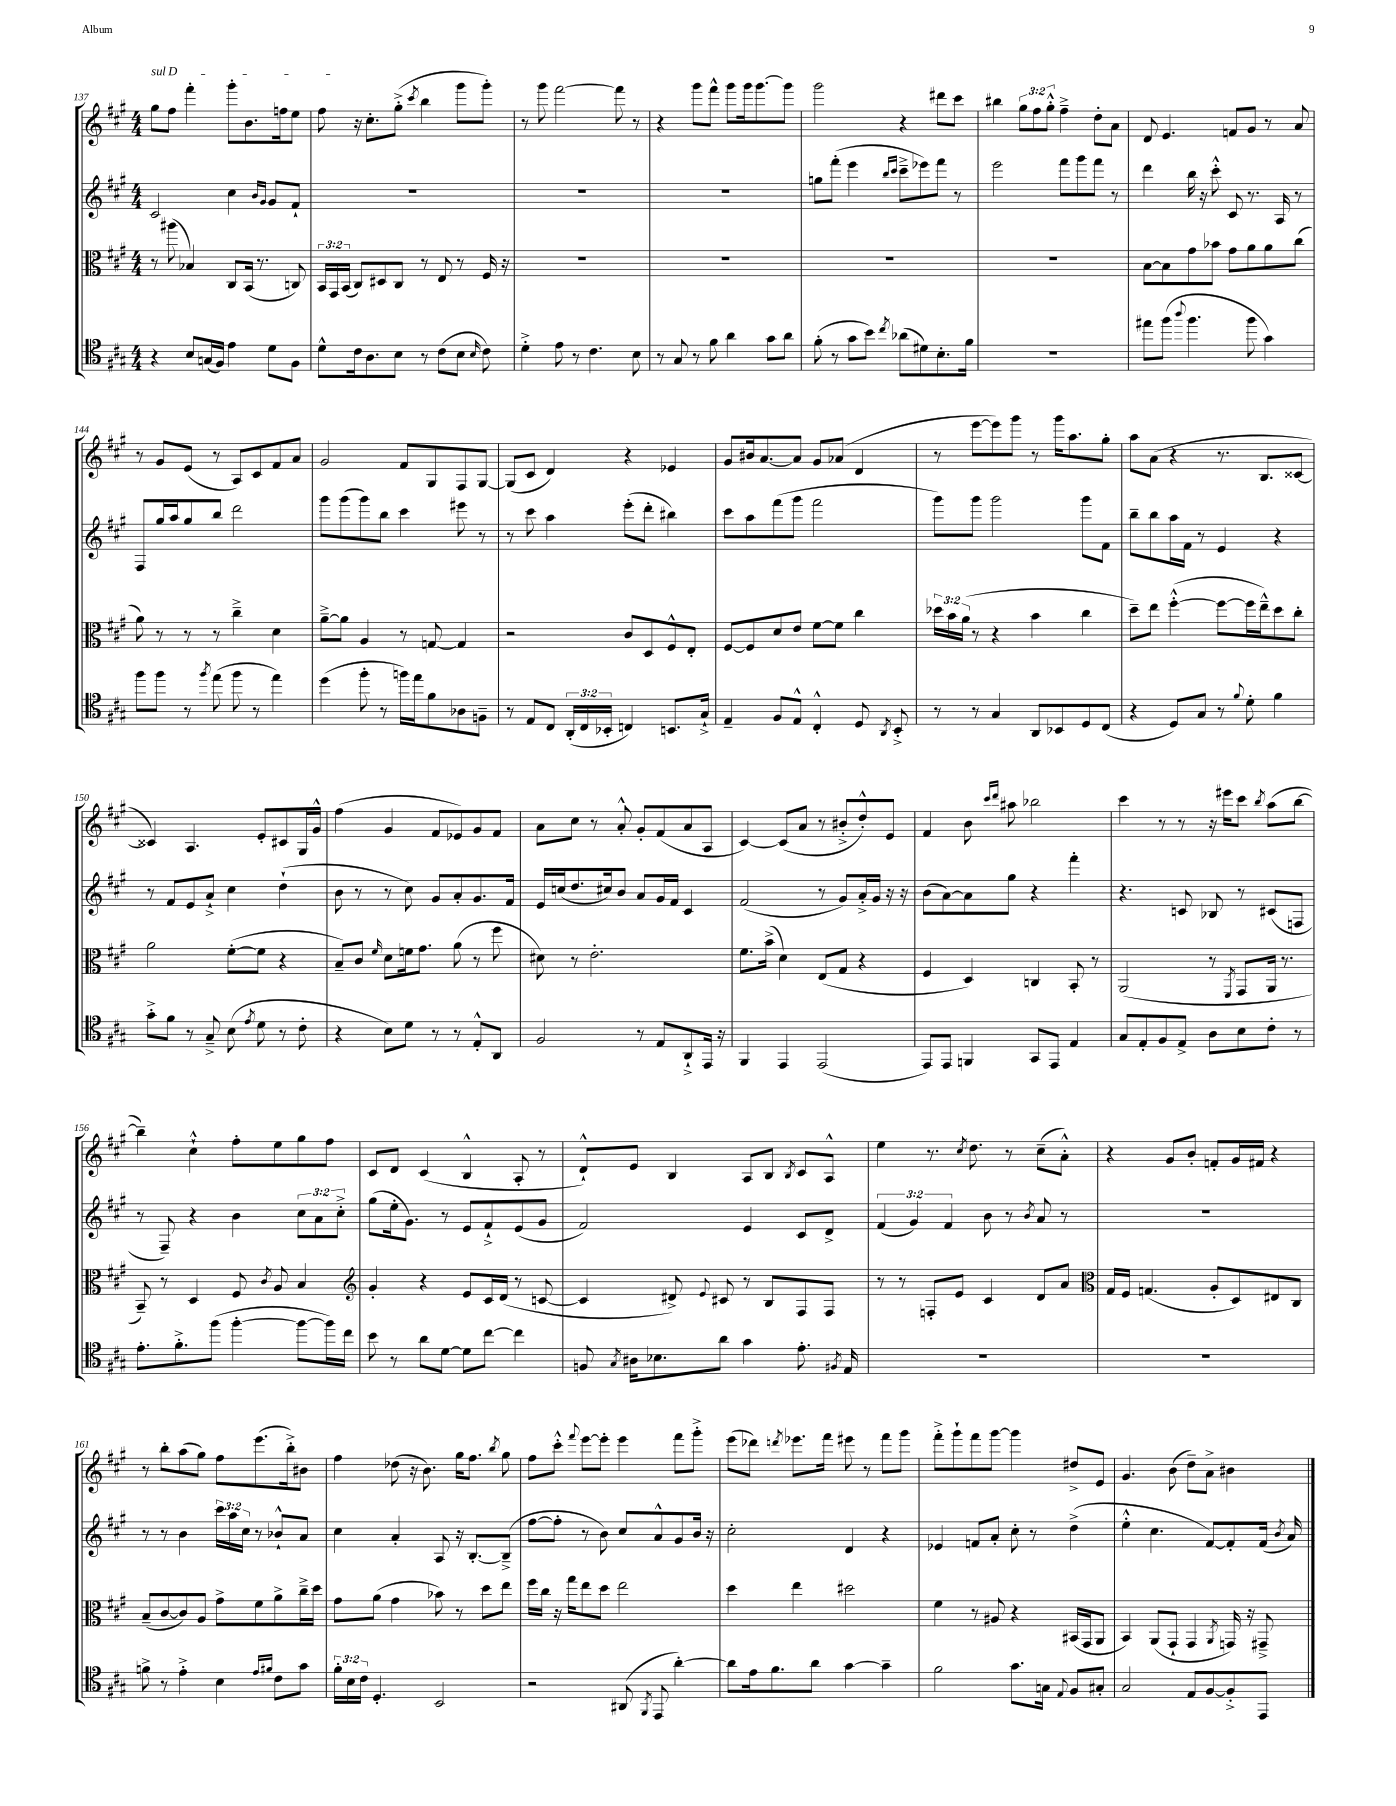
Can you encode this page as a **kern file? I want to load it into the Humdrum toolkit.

**kern	**kern	**kern	**kern
*part4	*part3	*part2	*part1
*staff4	*staff3	*staff2	*staff1
*clefC4	*clefC3	*clefG2	*clefG2
*k[f#c#g#]	*k[f#c#g#]	*k[f#c#g#]	*k[f#c#g#]
*M4/4	*M4/4	*M4/4	*M4/4
=137	=137	=137	=137
!	!	!	!LO:TX:a:i:t=sul D
4r	8r	2c#/	8gg#\L
.	(8aa#X\	.	8ff#\J
8B/L	4B-X/)	.	4fff#'\
(16Gn/L	.	.	.
16F#/JJ)	.	.	.
4e\	8C#/L	4cc#\	8ggg#'\L
.	(16BB/Jk	.	8.b\
.	8.r	.	.
.	.	16qqb/LL	.
.	.	16qqg#/JJ	.
8d\L	.	8g#/L	.
.	.	.	16ffn\k
8F#\J	8Cn/)	8f#`/J	8ee\J
=138	=138	=138	=138
8d^^\L	24BB/LL	1r	8ff#\
.	24GG#/	.	.
.	(24BB/JJ	.	.
16c#\k	8C#/L)	.	16r
8.A\	.	.	8.cc#'\L
.	8D#X/	.	.
8B\J	8C#/J	.	(8gg#'^\J
.	.	.	8qccc#/
8r	8r	.	4bb\
(8c#\L	8E/	.	.
8B\J	8r	.	8ggg#\L
16qqB/	.	.	.
8c#\)	16F#/	.	8ggg#'\J)
.	16r	.	.
=139	=139	=139	=139
4d'^\	1r	1r	8r
.	.	.	8ggg#\
8e\	.	.	[2fff#\
8r	.	.	.
4.c#\	.	.	.
.	.	.	8fff#\]
8B\	.	.	8r
=140	=140	=140	=140
8r	1r	1r	4r
8G#/	.	.	.
8r	.	.	8ggg#\L
8f#\	.	.	8fff#^^\J
4a\	.	.	8ggg#\L
.	.	.	16ggg#\k
.	.	.	[8.ggg#\
8g#\L	.	.	.
8a\J	.	.	8ggg#\J]
=141	=141	=141	=141
(8f#'\	1r	8ggn\L	2ggg#\
8r	.	(8fff#'\J	.
8g#\L	.	4eee\	.
8b\J)	.	.	.
.	.	16qqbb/LL	.
8qcc#/	.	16qqccc#/JJ	.
(8a-X\L	.	8ccc#~^\L	4r
8d#X\)	.	8eee-X\)	.
8.B'\	.	8fff#\J	8ddd#X\L
.	.	8r	8ccc#\J
16f#\Jk	.	.	.
=142	=142	=142	=142
1r	1r	2eee\	4bb#X\
.	.	.	12gg#\L
.	.	.	12ff#\
.	.	.	12gg#'^^\J
.	.	8fff#\L	4ff#~^\
.	.	8ggg#\	.
.	.	8fff#\J	8dd'\L
.	.	8r	8a\J
=143	=143	=143	=143
8ee#X\L	[8B\L	4ddd\	8d/
(8ff#\J	8B\]	.	4.e/
8qqaa/	.	.	.
4.ff#\	8g#\	16bb\	.
.	.	16r	.
.	8b-X\J	8ccc#'^^\	.
.	8g#\L	8c#/	8fn/L
8ff#\	8a\	8.r	8g#/J
4g#\)	8a\	.	8r
.	.	16A/	.
.	(8cc#\J	8r	8a/
!!LO:LB:g=z
=144	=144	=144	=144
8ff#\L	8a\)	8F#/L	8r
8ff#\J	8r	16gg#/L	8g#/L
.	.	16aa/J	.
8r	8r	8gg#/	(8e/J
8qff#/	.	.	.
(8ee\	8r	8bb/J	8r
8ff#\	4cc#~^\	2ddd\	8A/L)
8r	.	.	8c#/
4ee\)	4d\	.	8f#/
.	.	.	8a/J
=145	=145	=145	=145
(4dd\	[8a~^\L	8ggg#\L	2g#/
.	8a\J]	(8ggg#\	.
8ff#'\	4A/	8ggg#\)	.
8r	.	8bb\J	.
16ffn\LL)	8r	4ccc#\	8f#/L
16ee\J	.	.	.
8f#\	[8Gn/	.	8G#/
8A-X\	4G/]	8eee#X\	8F#/
8Fn~\J	.	8r	[8G#/J
=146	=146	=146	=146
8r	2r	8r	(8G#/L]
8E/L	.	8ccc#\	8c#/J
8C#/J	.	4aa\	4d/)
(24AA'/LL	.	.	.
24C#/	.	.	.
24BB-X'/JJ	.	.	.
4Cn/)	8c#/L	(8eee'\L	4r
.	8D/	8ddd'\J	.
8.BBn/L	8F#^^/	4bb#X\)	4e-X/
.	8E'/J	.	.
16G#`^/Jk	.	.	.
=147	=147	=147	=147
4E~/	[8F#/L	8ccc#\L	8g#/L
.	8F#/]	8aa\	16b#X/k
.	.	.	[8.a/
8F#/L	8d/	(8fff#\	.
8E^^/J	8e/J	8ggg#\J	8a/J]
4C#'^^/	[8f#\L	2fff#\	8g#/L
.	8f#\J]	.	(8a-X/J
8D/	4cc#\	.	4d/
8qAA/	.	.	.
8BB'^/	.	.	.
=148	=148	=148	=148
8r	24dd-X\LL	8ggg#\L)	8r
.	24b\	.	.
.	(24a\JJ	.	.
8r	8r	8ggg#\J	[8eee\L
4G#/	4r	2ggg#\	8eee\])
.	.	.	8ggg#\J
8AA/L	4b\	.	8r
8BB-X/	.	.	16ggg#\KL
.	.	.	8.aa\
8D/	4cc#\	8ggg#\L	.
(8C#/J	.	8f#\J	8gg#'\J
=149	=149	=149	=149
4r	8dd~\L)	8bb~\L	8aa\L
.	8ee\J	8bb\	(8a\J
8D/L)	([4ff#'^^\	16aa\L	4r
.	.	16f#\JJ	.
8G#/J	.	8r	.
8r	8ff#\L_	4e/	8.r
8qqf#/	.	.	.
8d'\	16ff#\L]	.	.
.	16ee~^^\J)	.	8.B/L
4f#\	8dd\	4r	.
.	8cc#'\J	.	[8c##X/J
!!LO:LB:g=z
=150	=150	=150	=150
8g#'^\L	2a\	8r	4c##X/])
8f#\J	.	8f#/L	.
8r	.	8e/	4.A/
8G#~^/	.	8a`^/J	.
(8B\	([8f#'\L	4cc#\	.
8qe/	.	.	.
8d\	8f#\J]	.	8e'/L
8r	4r	(4dd`\	8c#X/
8c#'\	.	.	16G#/L
.	.	.	16g#^^/JJ
=151	=151	=151	=151
4r	8B~/L)	8b\	(4ff#\
.	8c#/J	8r	.
.	16qqf#/	.	.
8B\L)	8d\L	8r	4g#/
8d\J	16fn\k	8cc#\)	.
.	8.g#\J	.	.
8r	.	8g#/L	8f#/L
8r	(8a\	8a'/	8e-X/)
8E'^^/L	8r	8.g#/	8g#/
8AA/J	8ff#\	.	8f#/J
.	.	16f#/Jk	.
=152	=152	=152	=152
2F#/	8d#X\)	16e/LL	8a\L
.	.	(16ccn/J	.
.	8r	8.dd/	8cc#\J
.	2.e'\	.	8r
.	.	16cc#X/k)	.
.	.	8b/J	8a'^^/
8r	.	8a/L	8g#'/L
8E/L	.	16g#/L	(8f#/
.	.	16f#/JJ	.
8AA`^/	.	4c#/	8a/
16EE/Jk	.	.	8A/J
16r	.	.	.
=153	=153	=153	=153
4FF#/	8.f#\L	(2f#/	[4c#/)
.	(16b^\Jk	.	.
4EE/	4d\)	.	(8c#/L]
.	.	.	8a/J
(2EE/	(8E/L	8r	8r
.	8G#/J	8g#/L)	8b#X'^/L
.	4r	16a'^/L	8dd'^^/)
.	.	16g#/JJ	.
.	.	16r	8e/J
.	.	16r	.
=154	=154	=154	=154
8EE/L)	4F#/	(8b\L	4f#/
8EE/J	.	[8a\)	.
4FFn/	4D/)	8a\]	8b\
.	.	.	16qqccc#/LL
.	.	.	16qqddd/JJ
.	.	8gg#\J	8aa#X\
8GG#/L	4Cn/	4r	2bb-X\
8EE/J	.	.	.
4E/	8BB'/	4fff#'\	.
.	8r	.	.
=155	=155	=155	=155
8G#/L	(2AA/	4.r	4ccc#\
8E'/	.	.	.
8F#/	.	.	8r
8E^/J	.	8cn/	8r
8A\L	8r	8B-X/	16r
.	.	.	16eee#X\KL
.	8qFF#/	.	.
8B\	8GG#/L	8r	8ccc#\J
.	.	.	8qbb/
8c#'\J	16AA/Jk	(8c#X/L	(8aa\L
.	8.r	.	.
8r	.	8Fn/J	[8bb\J
!!LO:LB:g=z
=156	=156	=156	=156
8.e'\L	8BB~/)	8r	4bb~\])
.	8r	8F#~/)	.
8.f#'^\	.	.	.
.	4D/	4r	4cc#`^^\
(8ff#\J	.	.	.
[4ff#'\	8F#/	4b\	8ff#'\L
.	8qc#/	.	.
.	8A/	.	8ee\
8ff#\L_	4B/	12cc#\L	8gg#\
.	.	12a\	.
16ff#\L])	.	.	8ff#\J
.	.	12cc#'^\J	.
16cc#\JJ	.	.	.
=157	=157	=157	=157
*	*clefG2	*	*
8b\	4g#'/	(8gg#\L	8c#/L
8r	.	16ee'\k	8d/J
.	.	8.g#\J)	.
8a\L	4r	.	(4c#/
[8d\J	.	8r	.
8d\L]	8e/L	8e/L	4B^^/
[8cc#\J	16c#/L	8f#`^/	.
.	(16d/JJ	.	.
4cc#\]	8r	(8e/	8A'/
.	[8cn/	8g#/J	8r
=158	=158	=158	=158
8Fn/	4c/]	2f#/)	8d`^^/L)
8qG#/	.	.	.
16A#X\KL	.	.	8e/J
8.B-X\	.	.	.
.	8d#X^/)	.	4B/
.	8qqe/	.	.
8a\J	8c#X/	.	.
4g#\	8r	4e/	8A/L
.	8B/L	.	8B/J
.	.	.	8qB/
8.e'\	8F#/	8c#/L	8c#/L
.	8F#/J	8d^/J	8A^^/J
8qF#X/	.	.	.
16E/	.	.	.
=159	=159	=159	=159
1r	8r	(6f#/	4ee\
.	8r	.	.
.	.	6g#/)	.
.	8Fn'/L	.	8.r
.	.	6f#/	.
.	8e/J	.	.
.	.	.	8qcc#/
.	.	.	8.dd\
.	4c#/	8b\	.
.	.	8r	8r
.	.	8qb/	.
.	8d/L	8a/	(8cc#~\L
.	8a/J	8r	8a'^^\J)
=160	=160	=160	=160
*	*clefC3	*	*
1r	16G#/LL	1r	4r
.	16F#/JJ	.	.
.	(4.Gn/	.	.
.	.	.	8g#/L
.	.	.	8b'/J
.	8A'/L	.	8fn'/L
.	8D/)	.	16g#/L
.	.	.	16f#X/JJ
.	8E#X/	.	4r
.	8C#/J	.	.
!!LO:LB:g=z
=161	=161	=161	=161
8fn^\	(8B~/L	8r	8r
8r	[8c#/	8r	8bb'\L
4e'^\	8c#/])	4b\	(8aa\
.	8A/J	.	8gg#\J)
4B\	8g#^\L	24ccc#\LL	8ff#\L
.	.	24aa\	.
.	.	24cc#\JJ	.
.	8f#\	8r	(8.eee\
16qqe/LL	.	.	.
16qqf#X/JJ	.	.	.
8c#\L	8a^\	8b-X`^^/L	.
.	.	.	16bb'^\k)
8g#\J	16cc#~^\L	8a/J	8b#X\J
.	16dd\JJ	.	.
=162	=162	=162	=162
24f#'\LL	8g#\L	4cc#\	4ff#\
24B\	.	.	.
24c#\JJ	.	.	.
4.D'/	(8a\J	.	.
.	4g#\	4a'/	(8dd-X\
.	.	.	16r
.	.	.	8.b\)
2BB/	8b-X\)	8A/	.
.	8r	16r	16gg#\KL
.	.	[8.B'/L	8.ff#\J
.	8dd\L	.	.
.	.	.	8qbb/
.	8ee\J	(8B~^/J]	8gg#\
=163	=163	=163	=163
2r	16ff#\LL	[8ff#\L	8ff#\L
.	16cc#\JJ	.	.
.	16r	8ff#'\J]	8ccc#'^^\J
.	16gg#\KL	.	.
.	.	.	8qqfff#/
.	8ee\	8r	[8eee\L
.	8dd\J	8b\)	8eee'\J]
(8AA#X/	2ee\	8cc#/L	4eee\
8qFF#/	.	.	.
8EE/	.	8a^^/	.
[4a'\)	.	8g#/	8fff#\L
.	.	16b/Jk	8ggg#'^\J
.	.	16r	.
=164	=164	=164	=164
8a\L]	4dd\	2cc#'\	(8eee\L
16e\k	.	.	8ddd-X\J)
8.f#\	.	.	.
.	.	.	8qdddn/
.	4ee\	.	8.eee-X\L
8a\J	.	.	.
.	.	.	16fff#\Jk
[4g#\	2dd#X\	4d/	8eee#X\
.	.	.	8r
4g#~\]	.	4r	8fff#\L
.	.	.	8ggg#\J
=165	=165	=165	=165
2f#\	4f#\	4e-X/	8fff#'^\L
.	.	.	8ggg#`\
.	8r	8fn/L	8fff#\
.	8A#X/	8a'/J	[8ggg#\J
8.g#\L	4r	8cc#'\	4ggg#\]
.	.	8r	.
16Gn\Jk	.	.	.
8qqE/	.	.	.
8F#/L	(16BB#X/LL	(4dd^\	8dd#X^/L
.	16GG#/J	.	.
8G#X'/J	8AA/J	.	8e/J
=166	=166	=166	=166
2G#/	4BB/)	4ee'^^\	4.g#/
.	(8AA/L	4.cc#\	.
.	8GG#`/J	.	(8b\
8E/L	4GG#/	.	8dd~\L)
[8F#/	.	[8f#/L)	8a^\J
.	8qAA/	.	.
8F#'^/]	16GGn/)	8f#'/]	4b#X\
.	16r	.	.
8EE/J	8GG#X~^/	(16f#/Jk	.
.	.	8qb/	.
.	.	16a/)	.
==	==	==	==
*-	*-	*-	*-
